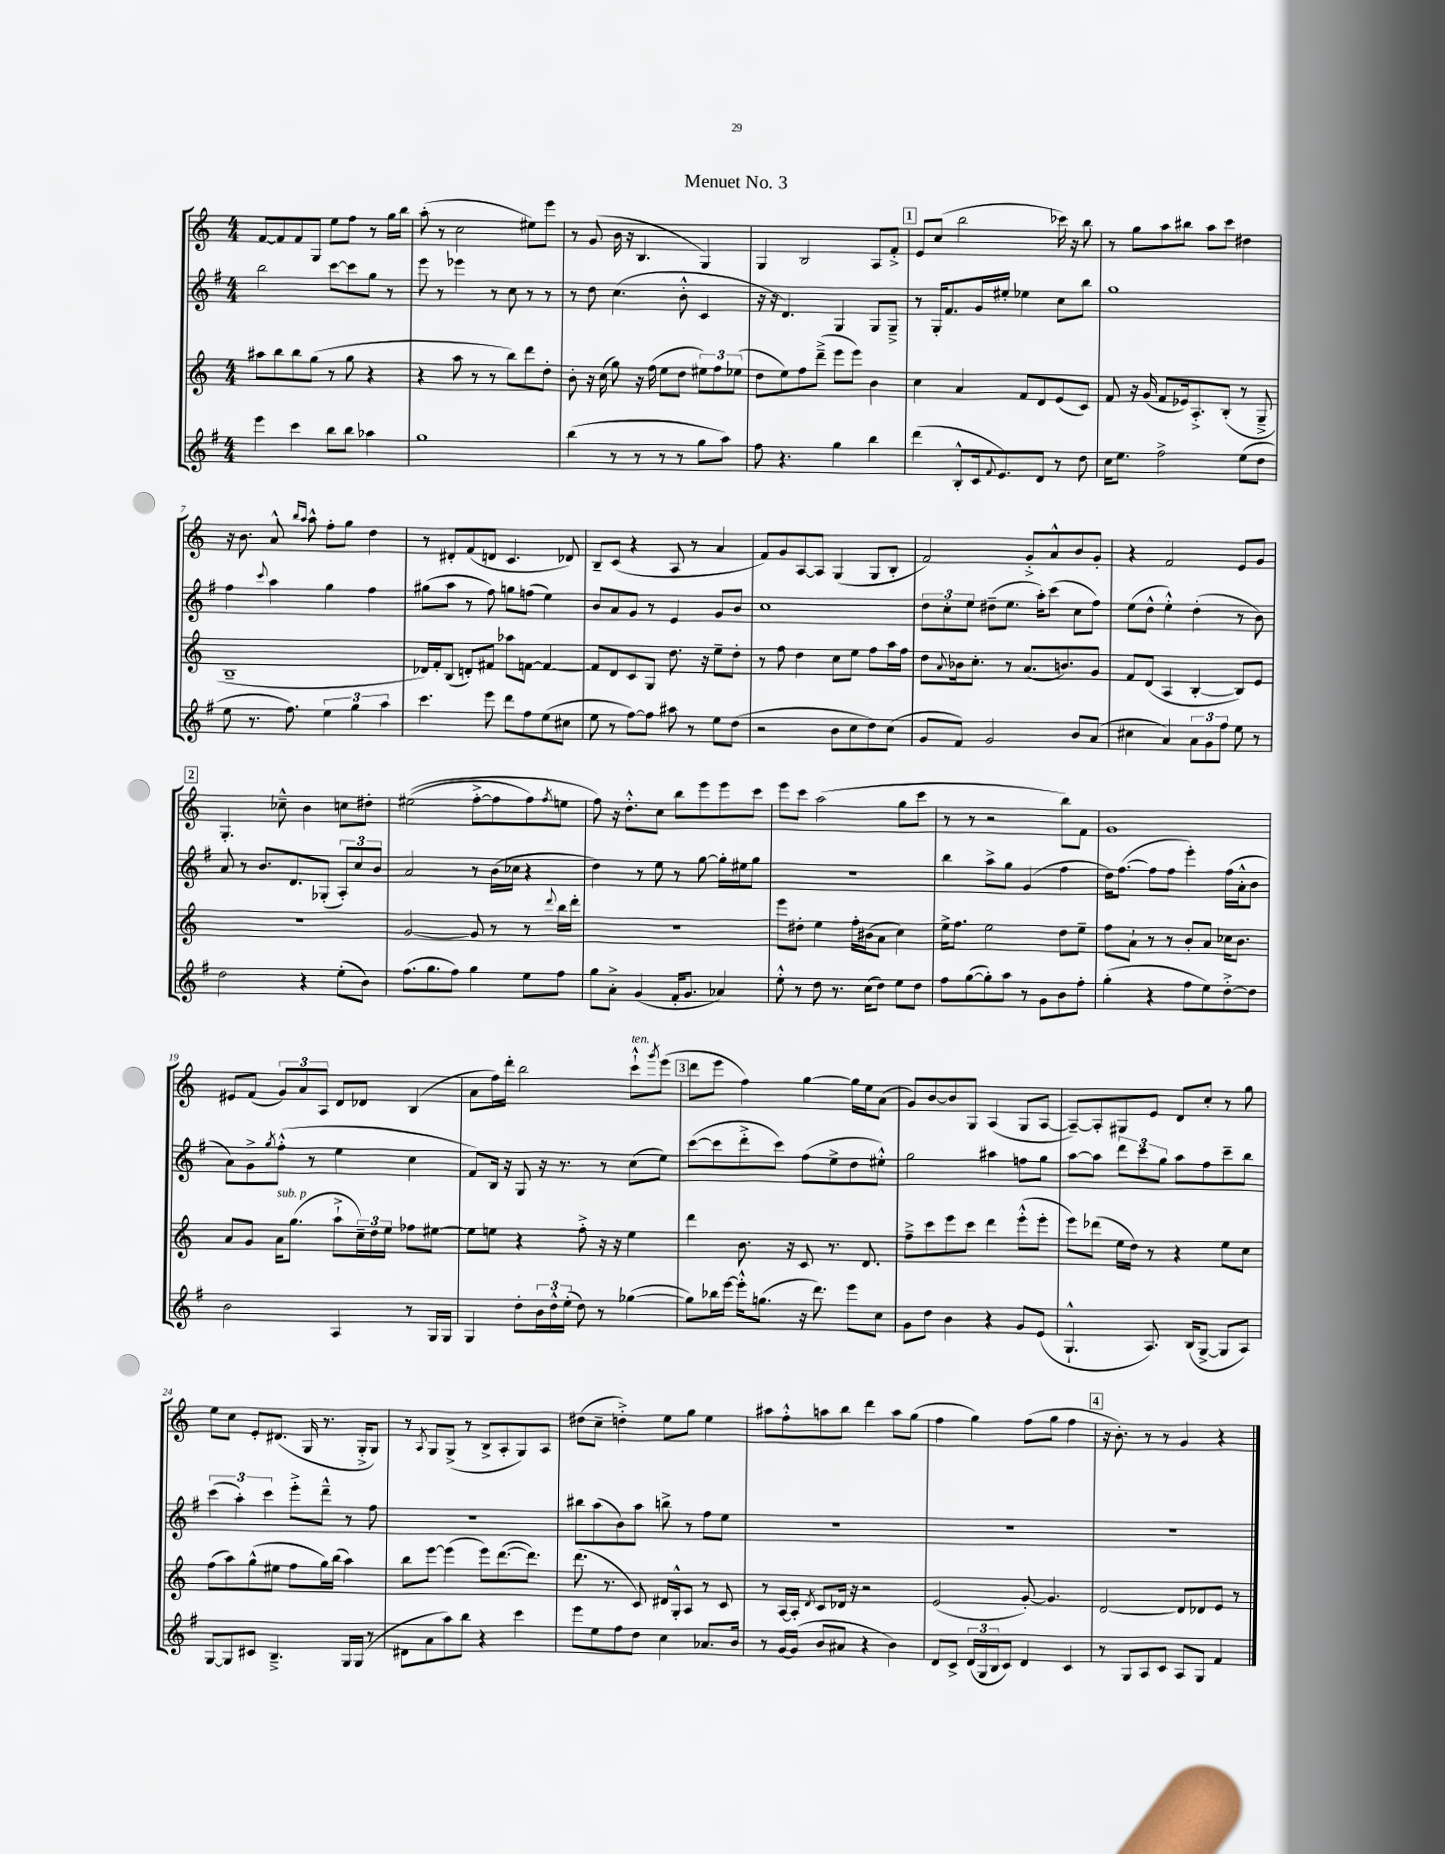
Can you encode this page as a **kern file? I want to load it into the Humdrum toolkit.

**kern	**kern	**kern	**kern
*staff4	*staff3	*staff2	*staff1
*clefG2	*clefG2	*clefG2	*clefG2
*k[f#]	*k[]	*k[f#]	*k[]
*M4/4	*M4/4	*M4/4	*M4/4
4eee	8aa#	2bb	[8f
.	8bb	.	8f]
4ccc	8bb	.	8f
.	(8gg	.	8G
8bb	8r	[8ccc	8ee
8bb	8gg	8ccc]	8ff
4aa-	4r	8gg	8r
.	.	8r	16gg
.	.	.	16bb
=	=	=	=
1gg	4r	8eee	(8aa'
.	.	8r	8r
.	8aa	4eee-	2cc
.	8r	.	.
.	8r	8r	.
.	8bb)	8cc	.
.	8ddd	8r	8ee#)
.	8dd'	8r	8eee
=	=	=	=
(4bb	8b'	8r	8r
.	16r	8dd	(8g
.	(16cc	.	.
8r	8gg)	(4.cc	16b
.	.	.	16r
8r	16r	.	4.B
.	(16ff	.	.
8r	8ee	.	.
8r	8dd	8b'^^	.
8gg	12ee#)	4c	4G)
.	12ff	.	.
8aa)	.	.	.
.	(12ee-	.	.
=	=	=	=
8ff#	8dd	16r	4G
.	.	16r	.
4.r	8ee)	4.d)	.
.	8ff	.	2B
.	(8ddd~^	.	.
4gg	8eee	4G	.
.	8eee)	.	.
4bb	4b	8G	8A
.	.	8G~^	8f'^
=	=	=	=
(4ddd	4cc	8r	8e
.	.	16G'	(8cc
.	.	8.f#	.
8B'^^	4a	.	2bb
16c	.	16g	.
8qqf#	.	.	.
8.e)	.	16ee#'	.
.	8f	4ee-	.
8d	8d	.	.
8r	(8e	8cc	16ccc-)
.	.	.	16r
8dd	8c)	8bb	8bb
=	=	=	=
16cc	8f	1gg	8r
8.ee	.	.	.
.	16r	.	8gg
.	(16g	.	.
2ff#^	8f	.	8aa
.	16e-)	.	8bb#
.	8.A'^	.	.
.	.	.	8aa
.	(8B'	.	8ccc
(8ee	8r	.	4dd#
8dd	8G~^	.	.
=	=	=	=
8ee	1B~	4ff#	16r
.	.	.	8.b
8.r	.	.	.
.	.	8qqccc	.
.	.	4aa	8a^^
8.ff#)	.	.	.
.	.	.	16qqbb
.	.	.	16qqaa
.	.	.	8aa^^
6ee	.	4gg	8ff'
.	.	.	8gg
6gg	.	.	.
.	.	4ff#	4dd
6aa	.	.	.
=	=	=	=
4.ccc	16d-)	(8gg#	8r
.	16f'	.	.
.	(8B	8aa	8d#'
.	8d')	8r	(8f
8eee	8f#	8ff#)	8d
8ddd	8aa-	8gg	4.c
8ff#	[8f	(8ff	.
(8ee	4f_	4ee)	.
8cc#	.	.	8d-)
=	=	=	=
8ee	8f]	8b	8B~
8r	8d	8a	(8c
[8ff#)	8c	8g	4r
8ff#]	8G	8r	.
8aa#	8.dd	4e	8A
8r	.	.	8r
.	16r	.	.
8ee	8ee~	8g	4a
(8dd	8dd'	8b	.
=	=	=	=
2r	8r	1cc	8f)
.	8ff	.	8g
.	4dd	.	[8A
.	.	.	8A]
8b	8cc	.	(4G
8cc	8ee	.	.
8dd)	8ff	.	8G
(8cc	16aa	.	8B'
.	16ff	.	.
=	=	=	=
8g	8dd	12dd	2f)
.	.	12cc'	.
.	8qqa	.	.
8f#)	16b-	.	.
.	.	12ee	.
.	8.cc'	.	.
2g	.	(8dd#~	.
.	8r	8.ee	.
.	(8.a	.	8g'^
.	.	16aa')	.
.	.	(8ccc	8a^^
.	8.b)	.	.
8b	.	8cc	8b
(8a	8g	8ff#)	8g'
=	=	=	=
4cc#	8f	(8ee	4r
.	(8d	8dd^^	.
4a)	4A	4ee'^^)	2f
12a	[4B'	(4dd'	.
12g	.	.	.
12ff#	.	.	.
8ee	8B])	8r	8e
8r	8e	8b)	8g
=	=	=	=
2dd	1r	8a	4.G'
.	.	8r	.
.	.	8.b	.
.	.	.	8cc-~^^
.	.	8.d	.
4r	.	.	4b
.	.	(8G-'	.
(8ee'	.	12A')	8cc
.	.	12cc	.
8b)	.	.	8dd#'
.	.	12b	.
=	=	=	=
(8.ff#	[2g	2a	&((2ee#
8.gg	.	.	.
8ff#)	.	.	.
4gg	8g]	8r	[8ff'^
.	8r	(16b	8ff]
.	.	16cc-	.
8ee	8r	4r	8ff)
.	8qqddd	.	8qff
8ff#	16bb	.	8ee
.	16ddd'	.	.
=	=	=	=
8gg	1r	4dd)	8ff&)
8a'^	.	.	16r
.	.	.	8.dd'^^
(4g	.	8r	.
.	.	8ee	8cc
16f#'	.	8r	8bb
8.g	.	.	.
.	.	[8gg	8eee
4a-)	.	16gg']	8eee
.	.	16ee#	.
.	.	8gg	8ccc
=	=	=	=
8ee'^^	8eee	1r	8eee
8r	8dd#'	.	8ccc
8dd	4ee	.	(2aa
8.r	.	.	.
.	16ff'	.	.
(16cc	(16b#	.	.
8dd)	8a	.	.
8ee	4cc)	.	8gg
8dd	.	.	8ccc
=	=	=	=
8ff#	16ee^	4bb	8r
.	8.ff	.	.
([8gg	.	.	8r
8gg'])	2ee	8aa^	2r
8aa	.	8gg	.
8r	.	(4g	.
8g	.	.	.
8b	8dd	4ff#	8bb)
8ff#'	8ee~	.	8f
=	=	=	=
(4gg'	8ff	16dd)	1g
.	.	([8.ff#	.
.	8a`	.	.
4r	8r	8ff#]	.
.	8r	8ff#	.
8ff#	8b'	4eee')	.
8ee)	8a	.	.
[8dd'^	16cc-	(16ff#	.
.	8.b	16a'^^	.
8dd]	.	8b	.
=	=	=	=
2b	8a	8a)	8e#
.	8g	8g^	(8f
.	.	8qgg	.
.	16a	(8ff#'^^	12g)
.	(8.gg	.	.
.	.	.	12a
.	.	8r	.
.	.	.	12A
4A	8aa`^	4ee	8d
.	24cc~)	.	8d-
.	24dd	.	.
.	24ee	.	.
8r	8ff-	4cc	(4B
16G	[8ee#	.	.
16G	.	.	.
=	=	=	=
4G	8ee#]	8f#)	8a
.	8ee	16B	16ff)
.	.	16r	16ddd'
8dd'	4r	8G	2bb
24b	.	16r	.
24dd^^	.	.	.
.	.	8.r	.
(24ee'	.	.	.
8dd)	8ff'^	.	.
8r	16r	8r	.
.	16r	.	.
([4gg-	4ee	(8cc	8ccc`^^
.	.	.	8qggg
.	.	8ee)	(8eee
=	=	=	=
8gg-])	4ddd	([8ccc	8ddd
16bb-	.	8ccc]	8eee
[16eee	.	.	.
16eee'^^]	8.b	8ddd'^	4ff)
(8.gg	.	.	.
.	.	8ccc)	.
.	16r	.	.
16r	8c	(8ff#	[4gg
8.ddd)	.	.	.
.	8.r	8ee^	.
8eee	.	8dd	16gg]
.	8.d	.	16ee
8cc	.	8ee#'^^)	(8a
=	=	=	=
8g	8ff~^	2gg	8g)
8dd	8ccc	.	[8b
4b	8eee	.	8b]
.	8ccc	.	8G
4r	4ddd	4aa#	(4A
8g	(8eee'^^	8ff	8G
(8e	8eee'	8gg	[8A
=	=	=	=
4.G`^^	8eee)	[8aa	8A~_)
.	(8ddd-	8aa]	8A']
.	16ee	12ddd	8G#
.	16dd)	.	.
.	.	12ccc	.
8.A)	8r	.	8e
.	.	12gg	.
.	4r	8aa	8d
(16B	.	.	.
[8G^	.	8ff#	8cc'
8G]	8ee	8ccc~	8r
8A)	8cc	8bb	8gg
=	=	=	=
[8G	(8ff	(6ccc	8ee
8G]	8aa)	.	8cc
.	.	6aa')	.
8c#	(8gg^^	.	8e'
.	.	6ccc	.
4.B~^	8ee#	.	(8.d#
.	8ff	8eee'^	.
.	.	.	16G
.	16gg)	8ddd~^^	8.r
.	(16bb	.	.
16G	4aa)	8r	.
(16G	.	.	16G'^
8r	.	8ff#	8G)
=	=	=	=
8d#	8bb	1r	8r
.	.	.	8qA
8a	[8eee	.	8G
8aa)	(4eee]	.	(8G^
8bb	.	.	8r
4r	8eee)	.	8B^
.	([8.ddd	.	8A'
4ccc	.	.	8G)
.	8.ddd])	.	.
.	.	.	8A
=	=	=	=
8eee	(8.ddd	8bb#	(8dd#
8ee	.	(8aa	8cc~
.	8.r	.	.
8ff#	.	8b)	4dd'^)
8dd	8c)	8aa	.
4cc	16d#	8bb^	8ee
.	16G'^^	.	.
.	8A	8r	8gg
8.a-	8r	8ff#	4ee
.	8c	8ee	.
16b	.	.	.
=	=	=	=
8r	8r	1r	8aa#
[16g	[16A	.	8ff'^^
(16g]	16A']	.	.
.	8qd	.	.
8b	8c	.	8aa
8a#	16d-	.	8bb
.	16r	.	.
4r	2r	.	4ddd
4b)	.	.	8aa
.	.	.	(8gg
=	=	=	=
8d	(2e	1r	4ff
8c^	.	.	.
(24d	.	.	4gg)
24G	.	.	.
24B	.	.	.
8c)	.	.	.
4d	[8g')	.	(8ff
.	4.g]	.	8gg
4c	.	.	4ff
=	=	=	=
8r	[2d	1r	16r
.	.	.	8.b')
8G	.	.	.
8A	.	.	8r
8c	.	.	8r
8A	8d]	.	4g
8G	8d-	.	.
4f#	8e	.	4r
.	8r	.	.
==	==	==	==
*-	*-	*-	*-
